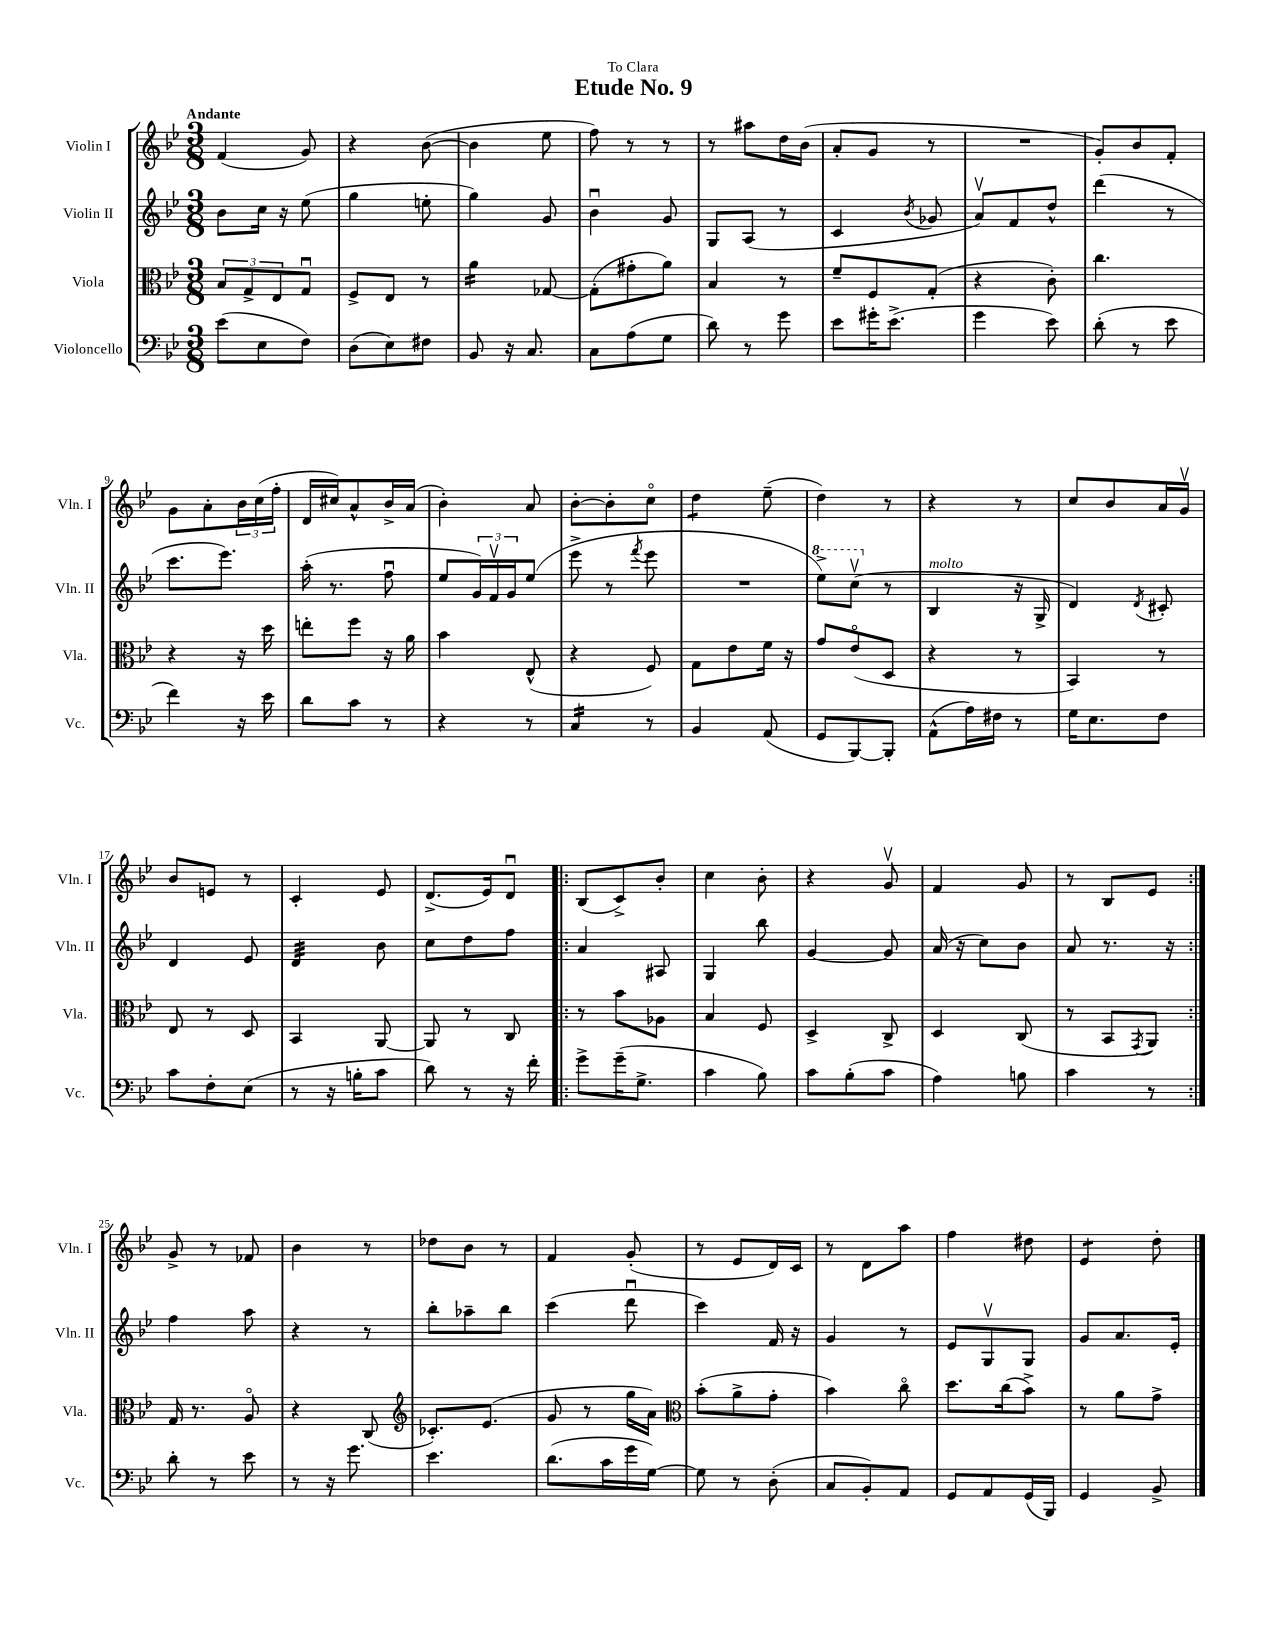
\header { title = "Etude No. 9" dedication = "To Clara" }
<<
\new StaffGroup <<
\new Staff = "s0" \with { instrumentName = "Violin I" shortInstrumentName = "Vln. I" } {
    \clef treble \key bes \major \numericTimeSignature \time 3/8 \tempo "Andante"
    f'4( g'8) |
    r4 bes'8~( |
    bes'4 ees''8 |
    f''8) r8 r8 |
    r8 ais''8 d''16 bes'16( |
    a'8-. g'8 r8 |
    R4. |
    g'8-.) bes'8 f'8-. |
    g'8 a'8-. \tuplet 3/2 { bes'16 c''16( f''16-. } |
    d'16 cis''16) a'8-^ bes'16-> a'16( |
    bes'4-.) a'8 |
    bes'8~-. bes'8-. c''8\flageolet |
    d''4:8 ees''8--( |
    d''4) r8 |
    r4 r8 |
    c''8 bes'8 a'16 g'16\upbow |
    bes'8 e'8 r8 |
    c'4-. ees'8 |
    d'8.->( ees'16) d'8\downbow |
    \repeat volta 2 { bes8( c'8->) bes'8-. |
    c''4 bes'8-. |
    r4 g'8\upbow |
    f'4 g'8 |
    r8 bes8 ees'8 | }
    g'8-> r8 fes'8 |
    bes'4 r8 |
    des''8 bes'8 r8 |
    f'4 g'8-.( |
    r8 ees'8 d'16) c'16 |
    r8 d'8 a''8 |
    f''4 dis''8 |
    ees'4:8 d''8-. \bar "|." |
}
\new Staff = "s1" \with { instrumentName = "Violin II" shortInstrumentName = "Vln. II" } {
    \clef treble \key bes \major \numericTimeSignature \time 3/8
    bes'8 c''16 r16 ees''8( |
    g''4 e''8-. |
    g''4) g'8 |
    bes'4\downbow g'8 |
    g8 a8( r8 |
    c'4 \acciaccatura { bes'8 } ges'8 |
    a'8\upbow) f'8 d''8-^ |
    d'''4( r8 |
    c'''8. ees'''8.) |
    a''16-.( r8. f''8\downbow |
    ees''8 \tuplet 3/2 { g'16) f'16\upbow g'16 } ees''8( |
    ees'''8-> r8 \acciaccatura { f'''8 } ees'''8 |
    R4. |
    \ottava #1 ees'''8->) c'''8\upbow( \ottava #0 r8 |
    bes4^\markup { \italic "molto" } r16 g16-> |
    d'4) \acciaccatura { d'8 } cis'8-. |
    d'4 ees'8 |
    d'4:32 bes'8 |
    c''8 d''8 f''8 |
    \repeat volta 2 { a'4 ais8 |
    g4 bes''8 |
    g'4~ g'8 |
    a'16( r16 c''8) bes'8 |
    a'8 r8. r16 | }
    f''4 a''8 |
    r4 r8 |
    bes''8-. aes''8-- bes''8 |
    c'''4( d'''8\downbow |
    c'''4) f'16 r16 |
    g'4 r8 |
    ees'8 g8\upbow g8 |
    g'8 a'8. ees'16-. \bar "|." |
}
\new Staff = "s2" \with { instrumentName = "Viola" shortInstrumentName = "Vla." } {
    \clef alto \key bes \major \numericTimeSignature \time 3/8
    \tuplet 3/2 { bes8 g8-> ees8 } g8\downbow |
    f8-> ees8 r8 |
    a'4:16 ges8~ |
    ges8-.( gis'8-. a'8) |
    bes4 r8 |
    f'8-- f8 g8-.( |
    r4 c'8-.) |
    c''4. |
    r4 r16 d''16 |
    e''8-. f''8 r16 a'16 |
    bes'4 ees8-^( |
    r4 f8) |
    g8 ees'8 f'16 r16 |
    g'8 ees'8\flageolet( d8 |
    r4 r8 |
    bes,4) r8 |
    ees8 r8 d8 |
    bes,4 a,8~ |
    a,8 r8 c8 |
    \repeat volta 2 { r8 bes'8 aes8 |
    bes4 f8 |
    d4-> c8-> |
    d4 c8( |
    r8 bes,8 \acciaccatura { g,8 } a,8) | }
    g16 r8. a8\flageolet |
    r4 c8( |
    \clef treble ces'8.-.) ees'8.( |
    g'8 r8 g''16 a'16) |
    \clef alto bes'8-.( a'8-> g'8-. |
    bes'4) c''8\flageolet |
    d''8. c''16( bes'8->) |
    r8 a'8 g'8-> \bar "|." |
}
\new Staff = "s3" \with { instrumentName = "Violoncello" shortInstrumentName = "Vc." } {
    \clef bass \key bes \major \numericTimeSignature \time 3/8
    ees'8( ees8 f8) |
    d8( ees8) fis8 |
    bes,8 r16 c8. |
    c8 a8( g8 |
    d'8) r8 g'8 |
    ees'8 gis'16-. ees'8.->( |
    g'4 ees'8) |
    d'8-.( r8 ees'8 |
    f'4) r16 ees'16 |
    d'8 c'8 r8 |
    r4 r8 |
    c4:16 r8 |
    bes,4 a,8( |
    g,8 bes,,8~) bes,,8-. |
    a,8-^( a16) fis16 r8 |
    g16 ees8. f8 |
    c'8 f8-. ees8( |
    r8 r16 b16-. c'8 |
    d'8) r8 r16 f'16-. |
    \repeat volta 2 { g'8-> g'16--( g8.-> |
    c'4 bes8) |
    c'8 bes8-.( c'8 |
    a4) b8 |
    c'4 r8 | }
    d'8-. r8 ees'8 |
    r8 r16 g'8. |
    ees'4. |
    d'8.( c'16 g'16 g16~) |
    g8 r8 d8-.( |
    c8 bes,8-.) a,8 |
    g,8 a,8 g,16( bes,,16) |
    g,4 bes,8-> \bar "|." |
}
>>
>>
